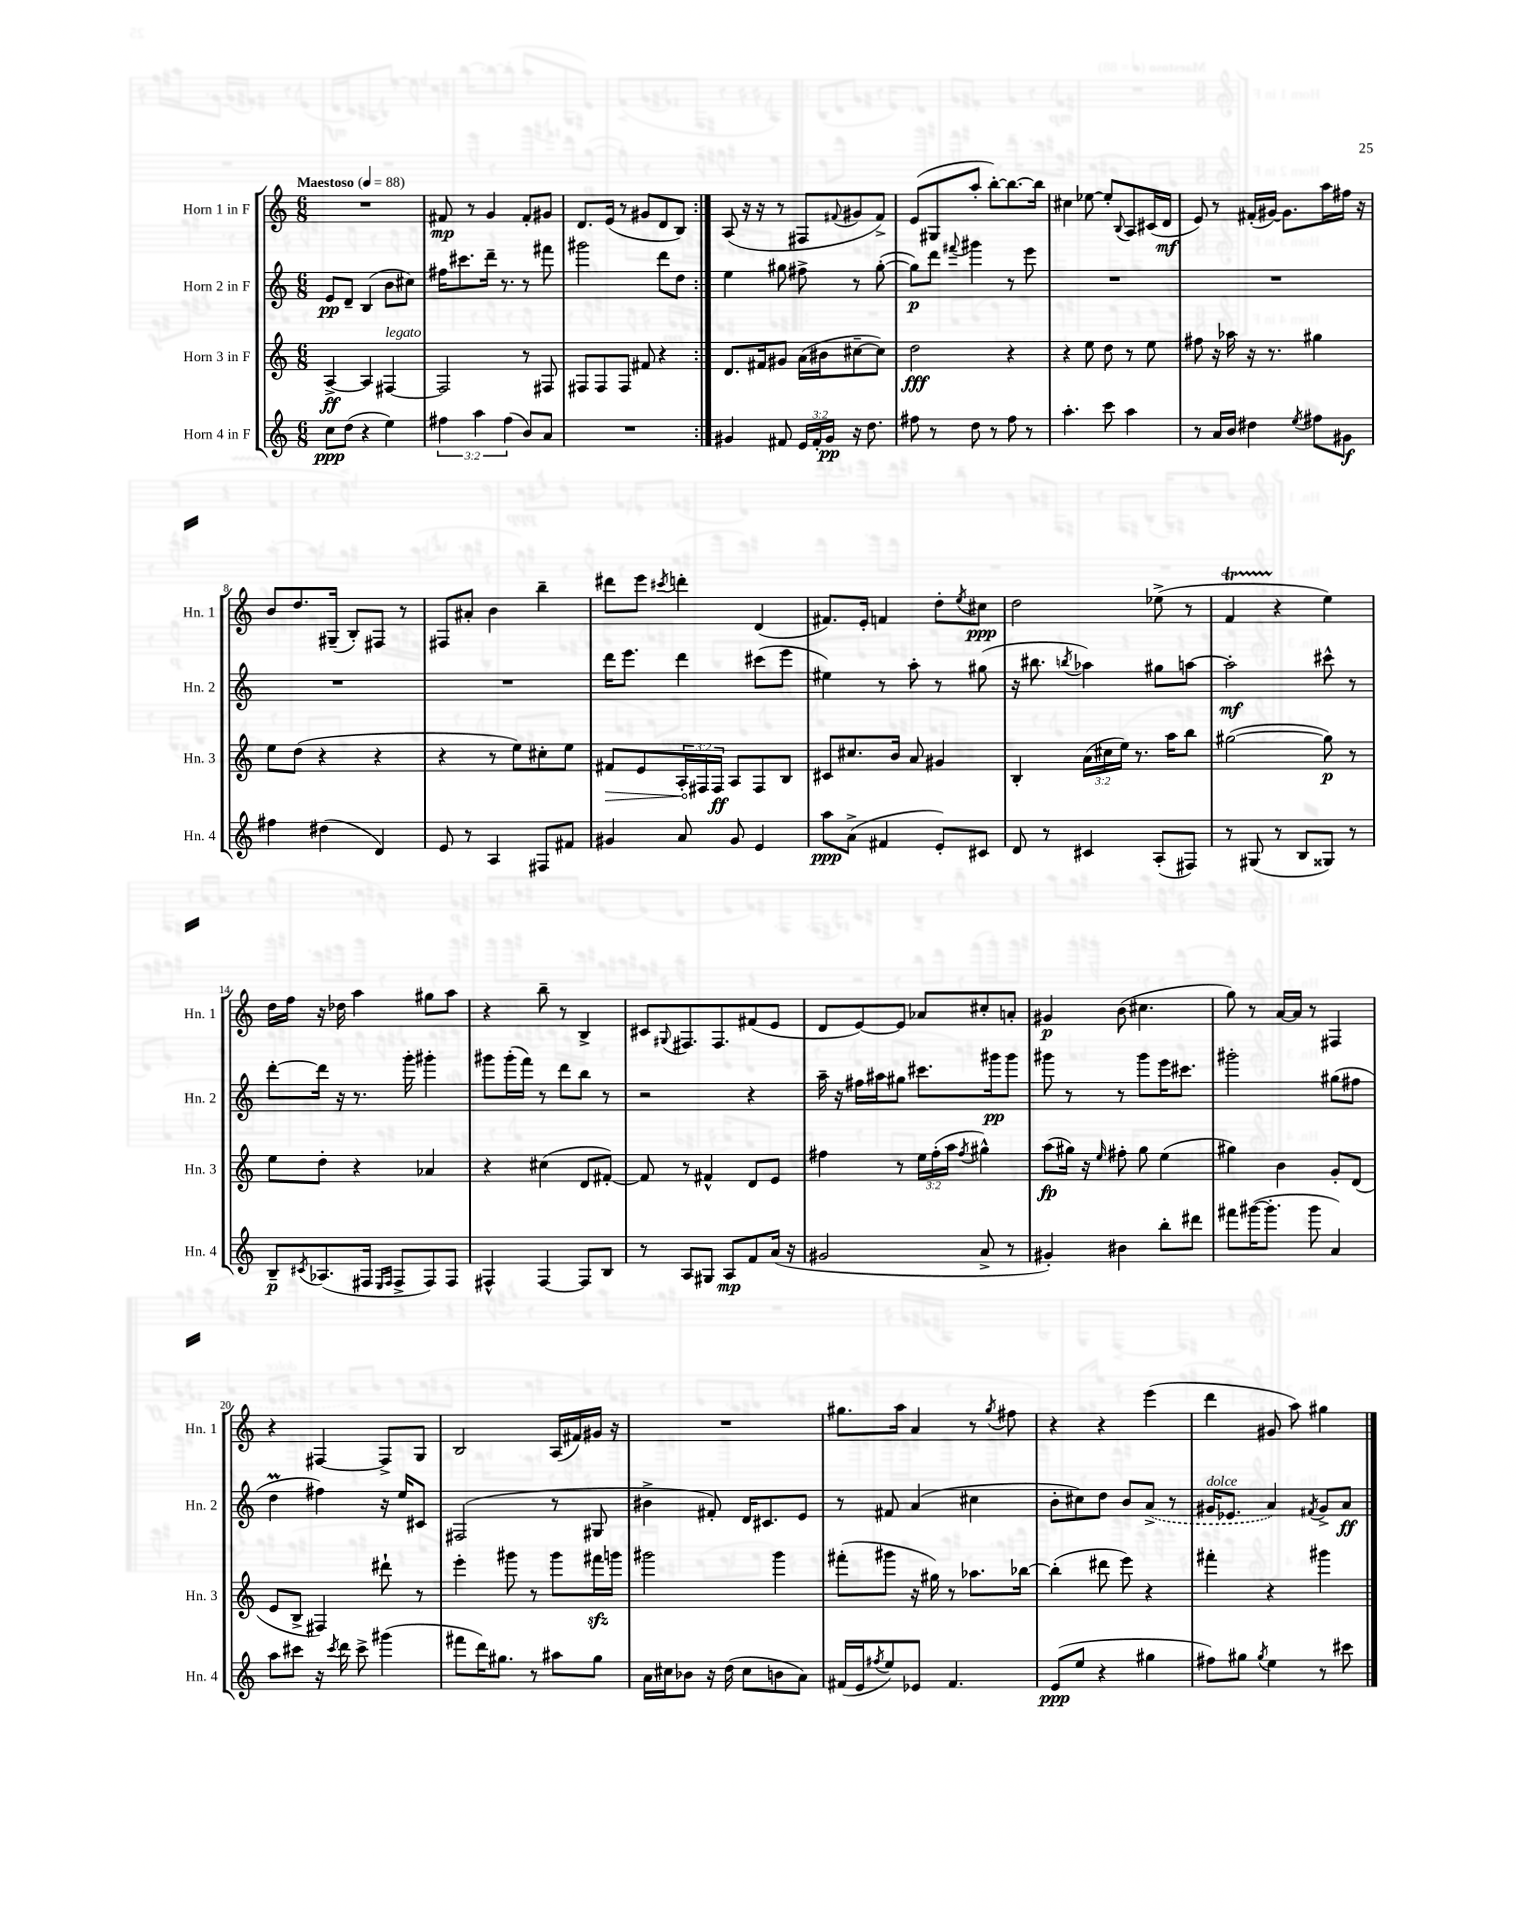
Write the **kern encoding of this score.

**kern	**kern	**kern	**kern
*staff4	*staff3	*staff2	*staff1
*clefG2	*clefG2	*clefG2	*clefG2
*k[]	*k[]	*k[]	*k[]
*M6/8	*M6/8	*M6/8	*M6/8
*MM88	*MM88	*MM88	*MM88
8cc\L	[4A^/	8e/L	2.r
(8dd\J	.	8d~/J	.
4r	4A/]	(4B/	.
4ee\)	[4F#/	8b\L	.
.	.	8cc#\J)	.
=	=	=	=
6ff#\	2F#/]	16ff#\LK	8f#/
.	.	8.ccc#\	.
.	.	.	8r
6aa\	.	.	.
.	.	16ddd~\Jk	4g/
.	.	8.r	.
(6ff#\	.	.	.
8b/L)	8r	8r	8f#'/L
8a/J	8F#/	8fff#\	8g#/J
=	=	=	=
2.r	8F#/L	2ggg#\	8.d/L
.	8F#/	.	.
.	.	.	(16e/Jk
.	8F#/J	.	8r
.	8f#/	.	8g#/L
.	4r	8ddd\L	8d/
.	.	8dd\J	8B/J)
=:|!	=:|!	=:|!	=:|!
4g#/	8.d/L	4ee\	(8A/
.	.	.	16r
.	16f#/k	.	16r
8f#/	8g#/J	8gg#\	8r
24e/LL	(16a\LL	8ff#^\	8F#/L
24f#'/	.	.	.
.	16b#\J	.	.
24g#/JJ	.	.	.
.	.	.	8qqf#/
16r	[8cc#~\	8r	8g#/
8.dd\	.	.	.
.	8cc#\]J)	([8gg#'\	8f#^/J)
=	=	=	=
8ff#\	2dd\	8gg#\]L)	(8e/L
8r	.	8ddd\J	8G#/
.	.	8qqfff#/	.
8dd\	.	4ggg#\	8aa'/J
8r	.	.	[8bb'\L)
8ff#\	4r	8r	8.bb\_
8r	.	8eee\	.
.	.	.	16bb\]Jk
=	=	=	=
4.aa'\	4r	2.r	4cc#\
.	8ee\	.	[8ee-\
8ccc\	8dd\	.	8ee-'/]L
.	.	.	8qqB/
4aa\	8r	.	8A/
.	8ee\	.	(16c#/L
.	.	.	16d/JJ
=	=	=	=
8r	8ff#\	2.r	8e/)
16a/LL	16r	.	8r
16b/JJ	16aa-\	.	.
4dd#\	16r	.	(16f#'/LL
.	8.r	.	[16g#/JJ)
.	.	.	8.g#\]L
8qee/	.	.	.
8ff#\L	4gg#\	.	.
.	.	.	16aa\L
8g#\J	.	.	16ff#\JJ
.	.	.	16r
=	=	=	=
4ff#\	8ee\L	2.r	8b/L
.	(8dd\J	.	8.dd/
(4dd#\	4r	.	.
.	.	.	(16G#~/Jk
.	.	.	8B'/L)
4d/)	4r	.	8F#/J
.	.	.	8r
=	=	=	=
8e/	4r	2.r	8F#/L
8r	.	.	8a#'/J
4A/	8r	.	4b\
.	8ee\L)	.	.
8F#/L	8cc#'\	.	4bb~\
8f#/J	8ee\J	.	.
=	=	=	=
4g#/	8f#/L	16ddd\LK	8ddd#\L
.	.	8.eee\J	.
.	8e/	.	8eee\J
.	.	.	8qccc#/
8a/	24A'/L	4ddd\	4ddd'\
.	24F#/	.	.
.	24F#/JJ	.	.
8g#/	8A/L	.	.
4e/	8F#/	(8ccc#\L	(4d/
.	8B/J	8eee\J	.
=	=	=	=
8aa\L	8c#/L	4ee#\)	8.f#/L)
(8a^\J	8.cc#/	.	.
.	.	.	16e'/Jk
4f#/	.	8r	4f/
.	16b/Jk	.	.
.	8a/	8aa'\	.
8e'/L)	4g#/	8r	8dd'\L
.	.	.	8qee/
8c#/J	.	(8gg#\	8cc#\J
=	=	=	=
8d/	4B'/	16r	2dd\
.	.	8.bb#\	.
8r	.	.	.
.	.	8qbb/	.
4c#/	(24a\LL	4aa-\)	.
.	24cc#\	.	.
.	24ee\JJ)	.	.
.	8.r	.	.
(8A'/L	.	8gg#\L	(8ee-^\
.	16aa\LK	.	.
8F#/J)	8bb\J	[8aa\J	8r
=	=	=	=
8r	([2gg#\	2aa'\]	4f/
(8G#/	.	.	.
8r	.	.	4r
8B/L	.	.	.
8G##/J)	8gg#\])	8ccc#^^\	4ee\)
8r	8r	8r	.
=	=	=	=
8B~/L	8ee\L	[8ddd'\L	16dd\LL
.	.	.	16ff\JJ
8qc#/	.	.	.
(8.A-/	8dd'\J	16ddd\]Jk	16r
.	.	16r	16dd-\
.	4r	8.r	4aa\
16F#/Jk	.	.	.
16qqE/LL	.	.	.
16qqF#/JJ	.	.	.
8F#^/L	.	.	.
.	.	16ggg'\	.
8F#/)	4a-/	4ggg#'\	8gg#\L
8F#/J	.	.	8aa\J
=	=	=	=
4F#^^/	4r	8ggg#\L	4r
.	.	(16ggg#'\L	.
.	.	16fff\JJ)	.
[4F#/	(4cc#\	8r	8bb~\
.	.	8ddd\L	8r
8F#/]L	8d/L	8bb\J	4B^/
8B/J	[8f#'/J)	8r	.
=	=	=	=
8r	8f#/]	2r	8c#/L
.	.	.	8qqG#/
8A/L	8r	.	8.F#/
8G#/J	4f#^^/	.	.
.	.	.	8.F#/
8A/L	.	.	.
8f/	8d/L	4r	(8f#/
(16a/Jk	8e/J	.	8e/J
16r	.	.	.
=	=	=	=
2g#/	4ff#\	16aa~\	8d/L
.	.	16r	.
.	.	16ff#\LL	[8e/)
.	.	16aa#\J	.
.	8r	8gg#\J	8e/]J
.	24ee\LL	8.ccc#\L	8a-/L
.	(24ff#'\	.	.
.	24aa\JJ	.	.
.	8qff#/	.	.
8a^/	4gg#^^\)	.	8cc#'/
.	.	16ggg#\k	.
8r	.	8ggg#\J	8a'/J
=	=	=	=
4g#'/)	(8aa\L	8ggg#\	4g#/
.	16gg#\Jk)	8r	.
.	16r	.	.
.	16qqee/	.	.
4b#\	8ff#'\	8r	(8b\
.	8gg#\	8ggg#\L	4.cc#\
8bb'\L	(4ee\	16eee\K	.
.	.	8.ccc#\J	.
8ddd#\J	.	.	.
=	=	=	=
8fff#\L	4gg#\)	2ggg#'\	8gg\)
([16ggg#\K	.	.	8r
8.ggg#'\]J	.	.	.
.	4b\	.	[16a/LL
.	.	.	16a/]JJ
8ggg#\	.	.	8r
4a/)	8g'/L	(8gg#\L	4F#/
.	(8d/J	8ff#\J	.
=	=	=	=
8aa\L	8e/L	4dd\	4r
8ccc#\J	8B^/J	.	.
16r	4F#/)	4ff#\)	[4F#/
8qccc#/	.	.	.
16ddd\	.	.	.
8ccc#^\	.	.	.
(4ggg#\	8ddd#`\	16r	8F#^/]L
.	.	16ee/LK	.
.	8r	8c#/J	8G/J
=	=	=	=
8fff#\L	4eee'\	(2F#/	2B/
16ddd\K)	.	.	.
8.gg#\J	.	.	.
.	8ggg#\	.	.
8r	8r	.	.
8aa#\L	8ggg#\L	8r	(16A/LL
.	.	.	16f#/)
8gg#\J	16fff#\L	8G#/	16g#/JJ
.	16ggg\JJ	.	16r
=	=	=	=
16a\LL	2ggg#\	4b#^\	2.r
16cc#\J	.	.	.
8b-\J	.	.	.
16r	.	8f#'/)	.
(16dd\	.	.	.
8cc#\L	.	16d/LK	.
.	.	8.c#/	.
8b\	4ggg#\	.	.
8a\J)	.	8e/J	.
=	=	=	=
(16f#/LL	(8fff#'\L	8r	8.gg#\L
16e/J	.	.	.
8qff#/	.	.	.
8ee/)	8ggg#\J	8f#/	.
.	.	.	16aa\Jk
8e-/J	16r	(4a/	4a/
.	16gg#\)	.	.
4.f#/	8r	.	.
.	8.aa-\L	4cc#\	8r
.	.	.	8qgg#/
.	.	.	8ff#\
.	[16bb-\Jk	.	.
=	=	=	=
(8e/L	(4bb-'\]	8b'\L	4r
8ee/J	.	8cc#\)	.
4r	8ddd#\	8dd\J	4r
.	8eee\)	8b/L	.
4gg#\	4r	(8a^/J	(4eee\
.	.	8r	.
=	=	=	=
8ff#\L)	4fff#'\	16g#/LK	4ddd\
.	.	8.e-/J	.
8gg#\J	.	.	.
8qgg#/	.	.	.
4ee\	4r	4a/)	8g#/
.	.	.	8aa\)
.	.	8qf#/	.
8r	4ggg#\	8g#^/L	4gg#\
8ccc#\	.	8a/J	.
==	==	==	==
*-	*-	*-	*-
